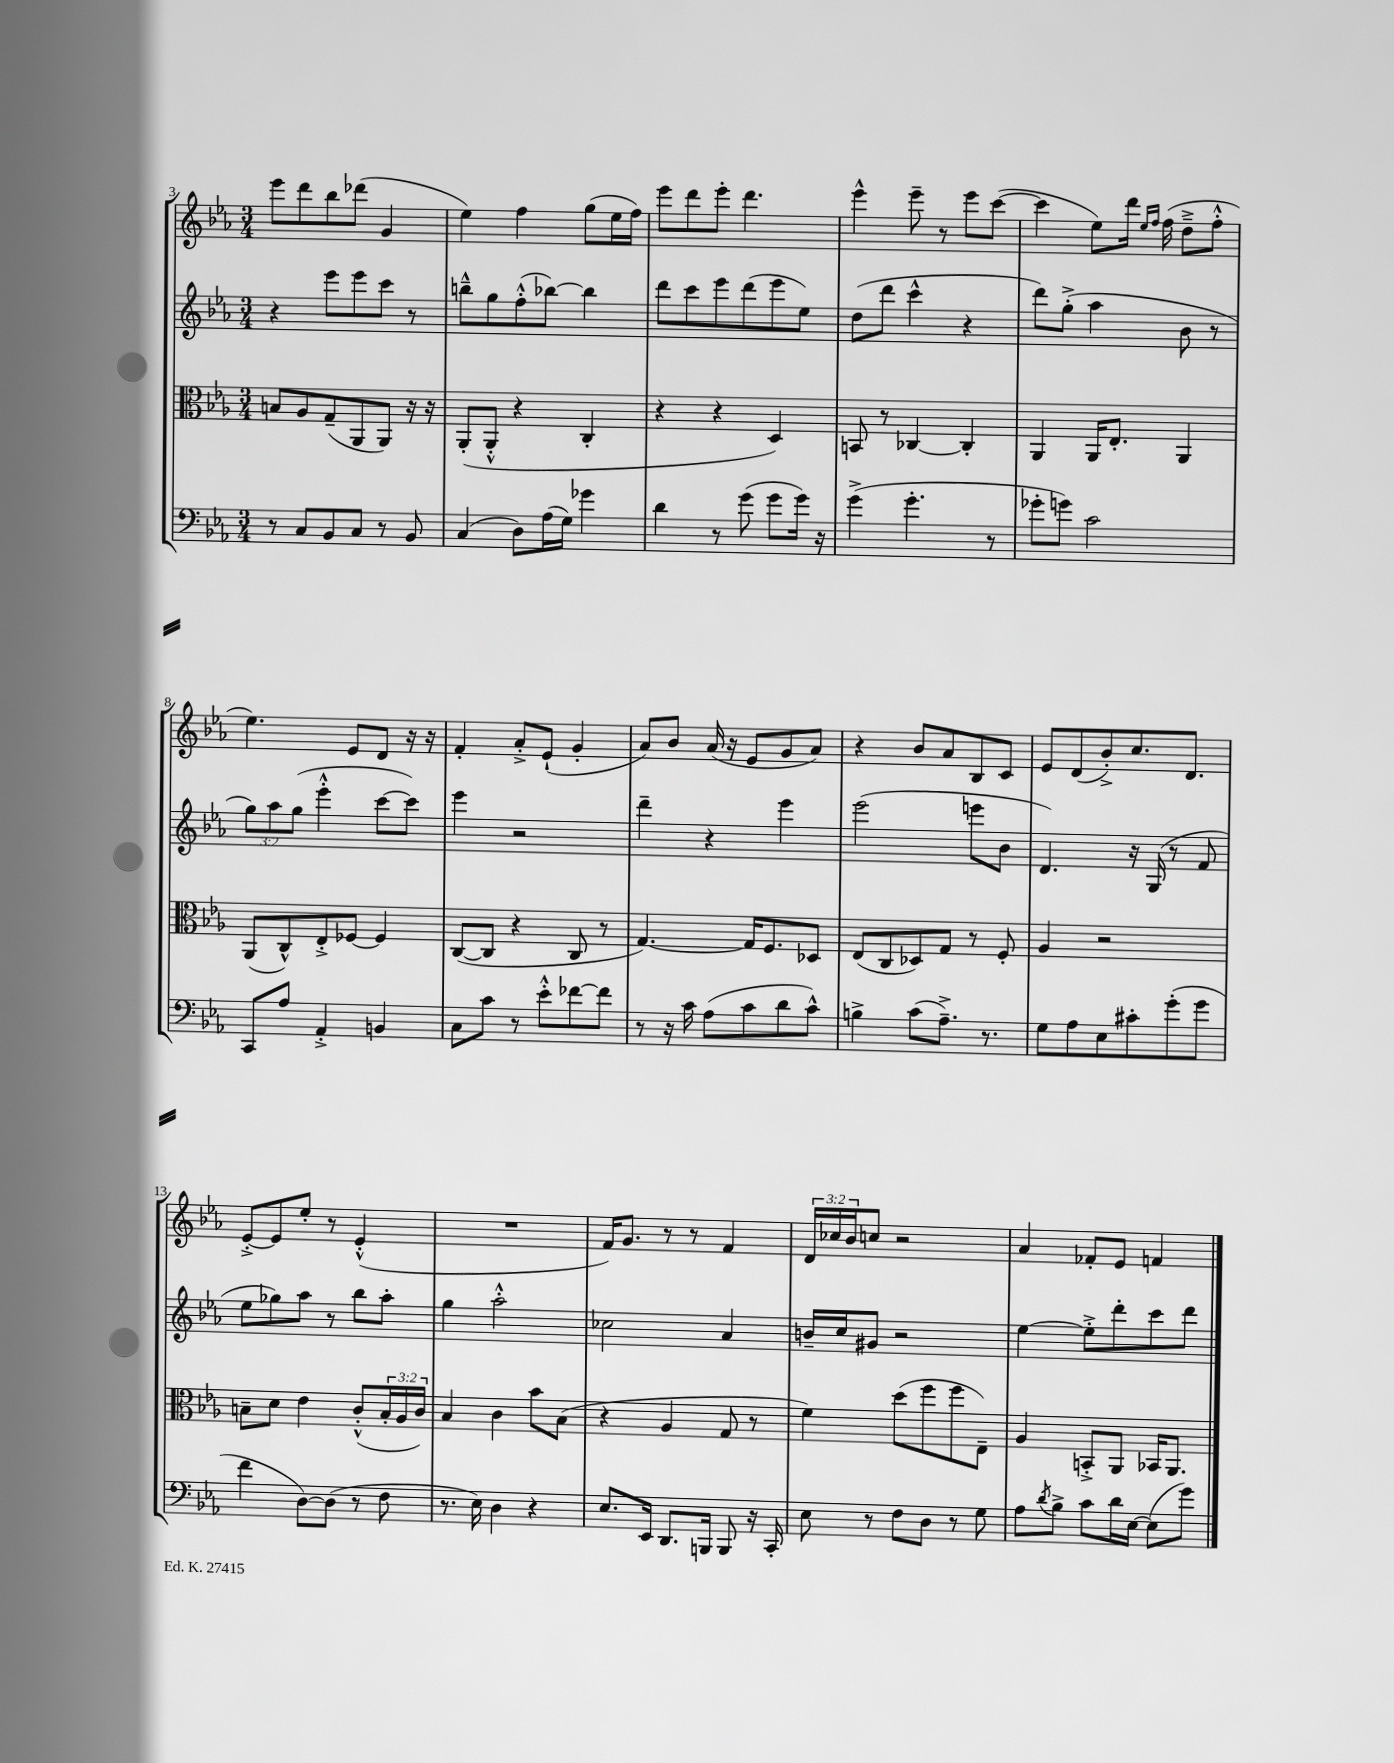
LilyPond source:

<<
\new StaffGroup <<
\new Staff = "s0" {
    \clef treble \key ees \major \numericTimeSignature \time 3/4 \override Staff.TupletNumber.text = #tuplet-number::calc-fraction-text
    ees'''8 d'''8 bes''8 des'''8( g'4 |
    ees''4) f''4 g''8( ees''16 f''16) |
    ees'''8 d'''8 ees'''8-. d'''4. |
    ees'''4-^ ees'''8-- r8 ees'''8 c'''8~( |
    c'''4 ees''8) d'''16 \grace { ees''16 f''16 } f''16( d''8---> f''8-.-^ |
    ees''4.) ees'8 d'8 r16 r16 |
    f'4-. aes'8-.-> ees'8-!( g'4-. |
    aes'8) bes'8 aes'16( r16 ees'8 g'8 aes'8) |
    r4 bes'8 aes'8 bes8 c'8 |
    ees'8 d'8( bes'8-.->) c''8. d'8. |
    ees'8~-.-> ees'8 ees''8-. r8 ees'4-.-^( |
    R2. |
    f'16) g'8. r8 r8 f'4 |
    \tuplet 3/2 { d'16 ces''16 bes'16 } c''8 r2 |
    aes'4 fes'8-. ees'8 f'4 \bar "|." |
}
\new Staff = "s1" {
    \clef treble \key ees \major \numericTimeSignature \time 3/4 \override Staff.TupletNumber.text = #tuplet-number::calc-fraction-text
    r4 ees'''8 ees'''8 c'''8 r8 |
    b''8---^ g''8 f''8-.-^( bes''8~) bes''4 |
    d'''8 c'''8 ees'''8 d'''8( ees'''8 ees''8) |
    d''8( d'''8 c'''4-^ r4 |
    d'''8) g''8-.->( aes''4 bes'8 r8 |
    \tuplet 3/2 { g''8) aes''8 g''8( } ees'''4-.-^ c'''8~ c'''8) |
    ees'''4 r2 |
    d'''4-- r4 ees'''4 |
    ees'''2( e'''8 bes'8 |
    d'4.) r16 g16( r8 f'8 |
    ees''8 ges''8) aes''8 r8 bes''8 aes''8-. |
    g''4 aes''2-.-^ |
    ces''2 aes'4 |
    b'16-- c''16 gis'8 r2 |
    ees''4~ ees''8-.-> d'''8-. c'''8 d'''8 \bar "|." |
}
\new Staff = "s2" {
    \clef alto \key ees \major \numericTimeSignature \time 3/4 \override Staff.TupletNumber.text = #tuplet-number::calc-fraction-text
    b8 aes8 g8--( aes,8 aes,8) r16 r16 |
    aes,8-.( aes,8-.-^ r4 c4-. |
    r4 r4 d4) |
    b,8 r8 ces4~ ces4-. |
    aes,4 aes,16 ees8.-. aes,4 |
    aes,8( c8-^) ees8-.-> fes8~ fes4 |
    c8~( c8 r4 c8 r8 |
    g4.~) g16 f8. des8 |
    ees8( c8 des8) g8 r8 f8-. |
    aes4 r2 |
    b8-- d'8 ees'4 c'8-.-^( \tuplet 3/2 { b16-. aes16 c'16) } |
    bes4 c'4 bes'8 bes8( |
    r4 aes4 g8 r8 |
    f'4) d''8( f''8 f''8 ees8--) |
    aes4 b,8-.-> aes,8 bes,16 aes,8. \bar "|." |
}
\new Staff = "s3" {
    \clef bass \key ees \major \numericTimeSignature \time 3/4
    r8 c8 bes,8 c8 r8 bes,8 |
    c4( d8) aes16( g16) ges'4 |
    d'4 r8 g'8( g'8 g'16) r16 |
    g'4->( g'4.-. r8 |
    ges'8-. g'8) c'2 |
    c,8 aes8 aes,4-.-> b,4 |
    c8 c'8 r8 ees'8-.-^ fes'8~ fes'8 |
    r8 r16 c'16 aes8( c'8 d'8 c'8-^) |
    b4-> c'8( aes8.--->) r8. |
    g8 aes8 ees8 cis'8-. g'8-.( g'8 |
    f'4 d8~) d8( r8 f8 |
    r8. ees16) d4 r4 |
    ees8. ees,16 d,8. b,,16 b,,8 r16 c,16-. |
    ees8 r8 f8 d8 r8 g8 |
    aes8 \acciaccatura { d'8 } bes8-> c'8 d'16 ees16~ ees8( g'8) \bar "|." |
}
>>
>>
\layout { \context { \Score currentBarNumber = #3 } }
